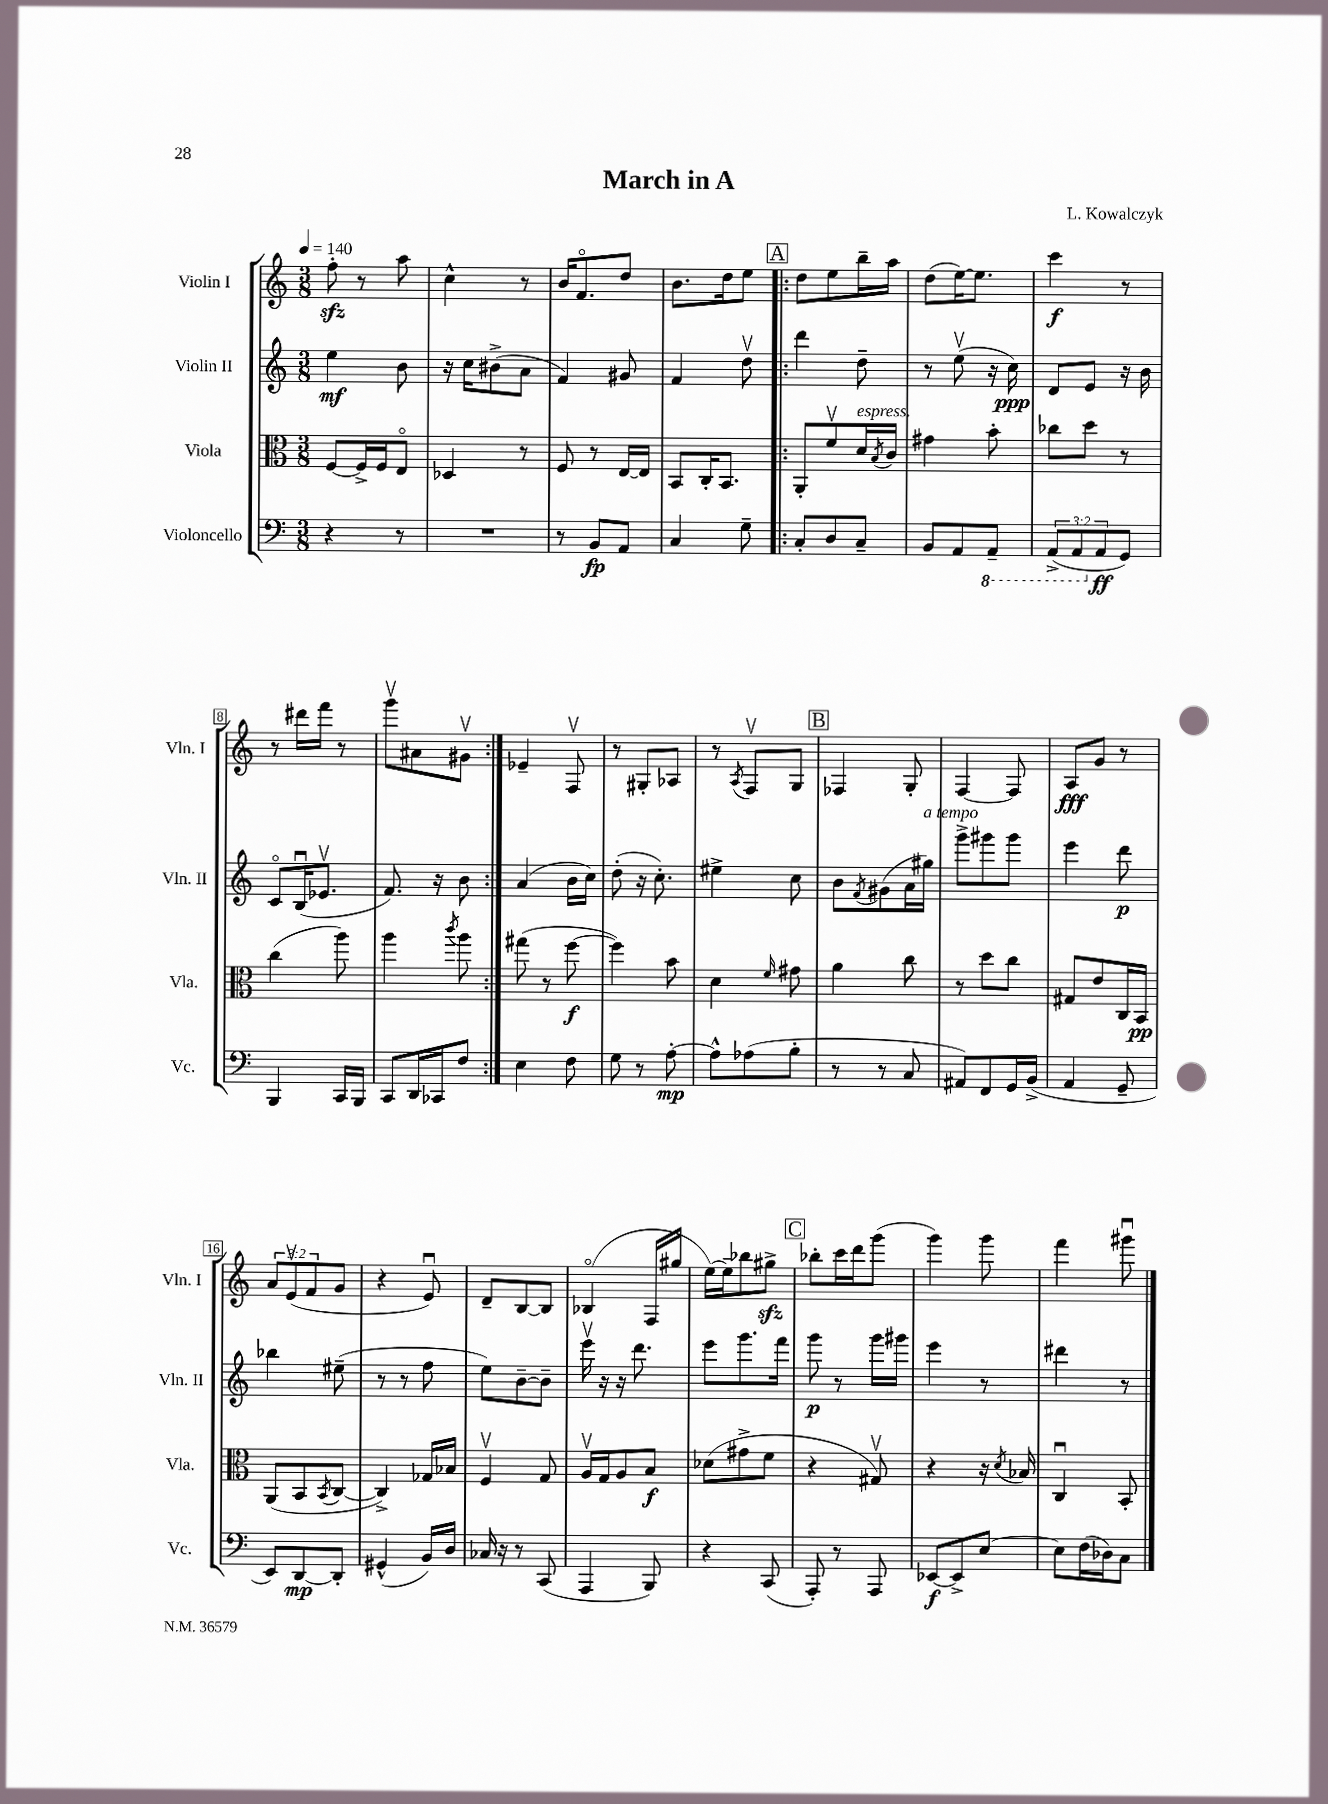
\header { title = "March in A" composer = "L. Kowalczyk" }
<<
\new StaffGroup <<
\new Staff = "s0" \with { instrumentName = "Violin I" shortInstrumentName = "Vln. I" } {
    \clef treble \key c \major \numericTimeSignature \time 3/8 \override Staff.TupletNumber.text = #tuplet-number::calc-fraction-text \tempo 4 = 140
    f''8-.\sfz r8 a''8 |
    c''4-^ r8 |
    b'16 f'8.\flageolet d''8 |
    b'8. d''16 e''8 |
    \repeat volta 2 { \mark \markup { \box "A" } d''8 e''8 b''16-- a''16 |
    d''8( e''16~) e''8. |
    c'''4\f r8 |
    r8 dis'''16 f'''16 r8 |
    g'''8\upbow ais'8 gis'8\upbow | }
    ees'4-- f8\upbow |
    r8 gis8-. aes8 |
    r8 \acciaccatura { a8 } f8\upbow g8 |
    \mark \markup { \box "B" } fes4 g8-. |
    f4~ f8 |
    a8\fff g'8 r8 |
    \tuplet 3/2 { a'8 e'8\upbow( f'8 } g'8 |
    r4 e'8\downbow) |
    d'8-- b8~ b8 |
    bes4\flageolet( f16 gis''16 |
    e''16~) e''16-- bes''8 gis''8->\sfz |
    \mark \markup { \box "C" } bes''8-. c'''16 d'''16 g'''8( |
    g'''4) g'''8 |
    f'''4 gis'''8\downbow \bar "|." |
}
\new Staff = "s1" \with { instrumentName = "Violin II" shortInstrumentName = "Vln. II" } {
    \clef treble \key c \major \numericTimeSignature \time 3/8
    e''4\mf b'8 |
    r16 c''16 bis'8->( a'8 |
    f'4) gis'8 |
    f'4 d''8\upbow |
    \repeat volta 2 { \mark \markup { \box "A" } d'''4 d''8-- |
    r8 e''8\upbow( r16 c''16\ppp) |
    d'8 e'8 r16 b'16 |
    c'8\flageolet b16\downbow( ees'8.\upbow |
    f'8.) r16 b'8 | }
    a'4( b'16 c''16) |
    d''8-.( r16 c''8.-.) |
    eis''4-> c''8 |
    \mark \markup { \box "B" } b'8 \acciaccatura { f'8 } gis'8( a'16 gis''16^\markup { \italic "a tempo" }) |
    g'''8-> gis'''8 gis'''8 |
    e'''4 d'''8\p |
    bes''4 eis''8--( |
    r8 r8 f''8 |
    e''8) b'8~-- b'8-- |
    e'''16\upbow r16 r16 d'''8. |
    e'''8 g'''8. f'''16 |
    \mark \markup { \box "C" } g'''8\p r8 g'''16 gis'''16 |
    e'''4 r8 |
    dis'''4 r8 \bar "|." |
}
\new Staff = "s2" \with { instrumentName = "Viola" shortInstrumentName = "Vla." } {
    \clef alto \key c \major \numericTimeSignature \time 3/8
    f8~ f16-> f16 e8\flageolet |
    des4 r8 |
    f8 r8 e16~ e16 |
    b,8 c16-. b,8. |
    \repeat volta 2 { \mark \markup { \box "A" } a,8-. f'8\upbow d'16^\markup { \italic "espress." } \acciaccatura { b8 } c'16 |
    gis'4 b'8-. |
    ces''8 d''8 r8 |
    c''4( a''8) |
    a''4 \acciaccatura { c'''8 } a''8 | }
    gis''8( r8 f''8~\f |
    f''4) b'8 |
    d'4 \grace { f'16 } gis'8 |
    \mark \markup { \box "B" } a'4 c''8 |
    r8 d''8 c''8 |
    gis8 e'8 c16 b,16\pp |
    a,8( b,8 \acciaccatura { b,8 } c8~ |
    c4->) ges16 bes16 |
    f4\upbow g8 |
    a16\upbow g16 a8 b8\f |
    des'8( gis'8-> f'8 |
    \mark \markup { \box "C" } r4 gis8\upbow) |
    r4 r16 \acciaccatura { d'8 } bes16 |
    c4\downbow b,8-. \bar "|." |
}
\new Staff = "s3" \with { instrumentName = "Violoncello" shortInstrumentName = "Vc." } {
    \clef bass \key c \major \numericTimeSignature \time 3/8 \override Staff.TupletNumber.text = #tuplet-number::calc-fraction-text
    r4 r8 |
    R4. |
    r8 b,8\fp a,8 |
    c4 g8-- |
    \repeat volta 2 { \mark \markup { \box "A" } c8-. d8 c8-- |
    b,8 a,8 \ottava #-1 a,,8-- |
    \tuplet 3/2 { a,,8->( a,,8 \ottava #0 a,8\ff } g,8) |
    b,,4 c,16 b,,16 |
    c,8 d,16 ces,16 f8 | }
    e4 f8 |
    g8 r8 a8~-.\mp |
    a8-^ aes8( b8-. |
    \mark \markup { \box "B" } r8 r8 c8 |
    ais,8) f,8 g,16 b,16->( |
    a,4 g,8-- |
    e,8) d,8~\mp d,8-. |
    gis,4-^( b,16) d16 |
    ces16 r16 r8 c,8( |
    a,,4 b,,8) |
    r4 c,8( |
    \mark \markup { \box "C" } a,,8-.) r8 a,,8 |
    ees,8~\f ees,8-> e8~ |
    e8 f16( des16) c8 \bar "|." |
}
>>
>>
\layout { \context { \Score \override BarNumber.stencil = #(make-stencil-boxer 0.1 0.3 ly:text-interface::print) } }
